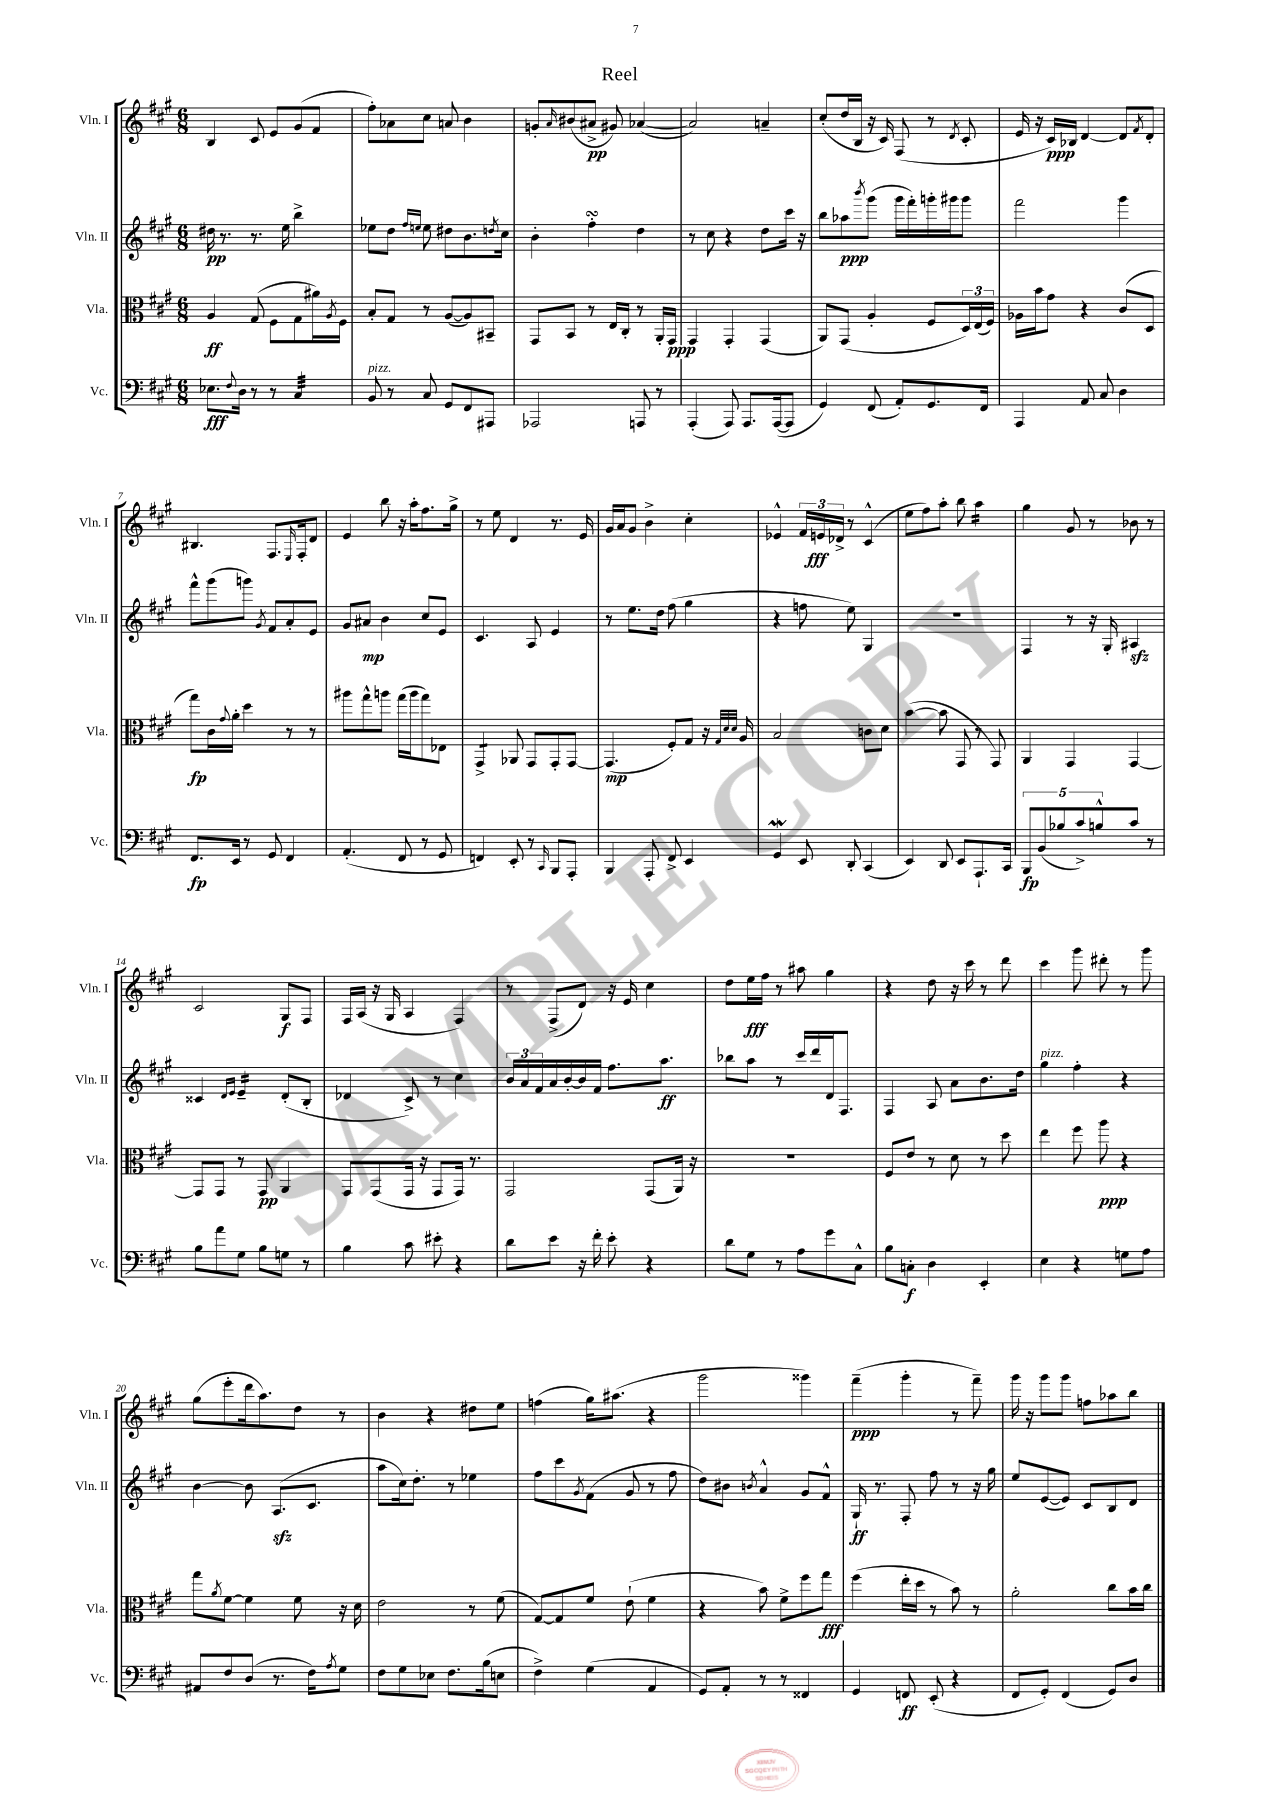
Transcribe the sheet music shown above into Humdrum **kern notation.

**kern	**kern	**kern	**kern
*staff4	*staff3	*staff2	*staff1
*clefF4	*clefC3	*clefG2	*clefG2
*k[f#c#g#]	*k[f#c#g#]	*k[f#c#g#]	*k[f#c#g#]
*M6/8	*M6/8	*M6/8	*M6/8
8.E-	4A	16dd#	4B
.	.	8.r	.
8qqF#	.	.	.
16D	.	.	.
8r	(8G#	8.r	8c#
8r	8F#	.	8e
.	.	16ee	.
4C#	8G#	4bb^	(8g#
.	16a#)	.	8f#
.	8qA	.	.
.	16F#	.	.
=	=	=	=
8BB	8B'	8ee-	8ff#')
8r	8G#	8dd	8a-
.	.	16qqff#	.
.	.	16qqee	.
8C#	8r	8ee	8cc#
8GG#	([8A	8dd#	8a
8FF#	8A])	8.b	4b
8AAA#	8BB#~	.	.
.	.	8qdd	.
.	.	16cc#	.
=	=	=	=
2AAA-	8GG#	4b'	8g'
.	.	.	16qqa
.	8BB	.	(8b#
.	8r	4ff#'	8a#^
.	16E	.	8g#)
.	16C#'	.	.
8AAA	8r	4dd	([4a-
8r	16AA'	.	.
.	16GG#	.	.
=	=	=	=
(4AAA'	4GG#	8r	2a-])
.	.	8cc#	.
8AAA)	4GG#'	4r	.
8.AAA	.	.	.
.	(4GG#	8dd	4a~
([16AAA	.	.	.
8AAA]	.	16ccc#	.
.	.	16r	.
=	=	=	=
4GG#)	8AA)	8bb	(8cc#'
.	(8GG#	8aa-	16dd
.	.	.	16B
.	.	8qbbb	.
(8FF#	4A'	(8ggg#	16r
.	.	.	16c#)
8AA')	.	16ggg#	(8F#
.	.	16fff#')	.
8.GG#	8F#	16ggg'	8r
.	.	16ggg#	.
.	.	.	8qd
.	24D)	8ggg#	8c#'
.	(24E	.	.
16FF#	.	.	.
.	24F#)	.	.
=	=	=	=
4AAA	16A-	2fff#	16e
.	16b	.	16r
.	8g#	.	16c#)
.	.	.	16B-
8AA	4r	.	[4d
8C#	.	.	.
4D	(8c#	4ggg#	8d]
.	.	.	8qf#
.	8D	.	8d'
=	=	=	=
8.FF#	8gg#)	8fff#^^	4.B#
.	16c#	(8ggg#	.
.	8qqg#	.	.
16EE	16a'	.	.
8r	4dd	8ggg)	.
.	.	8qg#	.
8GG#	.	8f#	8.F#
4FF#	8r	8a'	.
.	.	.	16qqE
.	.	.	16F#'
.	8r	8e	8d
=	=	=	=
(4.AA'	8aa#	8g#	4e
.	8gg#^^	8a#	.
.	8aa	4b	8bb
8FF#	(16gg#	.	16r
.	16aa	.	16aa'
8r	8gg#)	8cc#	8.ff#
8GG#	8E-	8e	.
.	.	.	16gg#^
=	=	=	=
4FF)	4GG#^	4.c#	8r
.	.	.	8ee
8EE'	8AA-	.	4d
8r	8GG#	8A	.
16qqCC#	.	.	.
8BBB	8GG#'	4e	8.r
8AAA'	[8GG#	.	.
.	.	.	16e
=	=	=	=
4BBB	(4.GG#]	8r	16g#
.	.	.	16a
.	.	8.ee	8g#
8AAA'	.	.	4b^
.	.	16dd	.
8FF#^	8F#')	(8ff#	.
4EE	8G#	4gg#	4cc#'
.	16r	.	.
.	32qqG#	.	.
.	32qqd	.	.
.	32qqd	.	.
.	16A	.	.
=	=	=	=
4GG#	2B	4r	4e-^^
8EE	.	8ff	24f#
.	.	.	24e
.	.	.	24d-^
8DD'	.	8ee)	8r
(4CC#	8c	4G#	(4c#^^
.	8d	.	.
=	=	=	=
4EE)	([4b	2.r	8ee
.	.	.	8ff#)
8DD	8b]	.	8aa'
8EE	8GG#	.	8bb
8.AAA`	8r	.	4aa
.	8GG#)	.	.
16CC#	.	.	.
=	=	=	=
10BBB	4AA	4F#	4gg#
(10BB	.	.	.
10B-	.	.	.
.	4GG#	8r	8g#
10c#^)	.	.	.
.	.	16r	8r
10B^^	.	.	.
.	.	16G#'	.
8c#	[4GG#	4A#	8b-
8r	.	.	8r
=	=	=	=
8B	8GG#]	4c##	2c#
8a	8GG#	.	.
.	.	16qqd	.
.	.	16qqe	.
8G#	8r	4e~	.
8B	8GG#	.	.
8G	4AA	(8d'	8G#
8r	.	8B'	8F#
=	=	=	=
4B	8GG#	4d-	16F#
.	.	.	(16A
.	(8GG#	.	16r
.	.	.	16G#
8c#	16GG#	8c#^)	4A
.	16r	.	.
8e#'	8GG#	8r	.
4r	16GG#)	4cc#	4F#)
.	8.r	.	.
=	=	=	=
8d	2GG#	24b	8r
.	.	24a	.
.	.	24f#	.
8e	.	16a	(8F#^
.	.	[16b'	.
16r	.	16b]	8d)
16f#'	.	16f#	.
8e'	.	8.ff#	16r
.	.	.	16e
4r	(8GG#	.	4cc#
.	.	8.aa	.
.	16AA)	.	.
.	16r	.	.
=	=	=	=
8d	2.r	8bb-	8dd
8G#	.	8aa	16ee
.	.	.	16ff#
8r	.	8r	8r
8A	.	16ccc#	8aa#
.	.	16ddd	.
8g#	.	16d	4gg#
.	.	8.F#	.
8C#^^	.	.	.
=	=	=	=
8B	8F#	4F#	4r
8C'	8e	.	.
4D	8r	8A	8dd
.	8d	8a	16r
.	.	.	16ccc#
4EE'	8r	8.b	8r
.	8dd	.	8ddd
.	.	16dd	.
=	=	=	=
4E	4ee	4gg#	4ccc#
4r	8ff#	4ff#'	8ggg#
.	8aa	.	8ddd#'
8G	4r	4r	8r
8A	.	.	8ggg#
=	=	=	=
8AA#	8gg#	[4b	(8gg#
.	8qa	.	.
8F#	[8f#	.	8eee'
(8D	4f#]	8b]	16ddd
.	.	.	8.aa)
8.r	.	(8.A	.
.	8f#	.	8dd
16F#)	.	8.c#	.
8qA	.	.	.
8G#	16r	.	8r
.	16d	.	.
=	=	=	=
8F#	2e	8aa	4b
8G#	.	16cc#)	.
.	.	8.dd'	.
8E-	.	.	4r
8.F#	.	8r	.
.	8r	4ee-	8dd#
(16B	.	.	.
8E	(8f#	.	8ee
=	=	=	=
4F#^)	[8G#)	8ff#	(4ff
.	8G#]	8ccc#	.
.	.	8qg#	.
(4G#	8f#	(8f#	16gg#)
.	.	.	(8.aa#
.	(8e`	8g#	.
4AA	4f#	8r	4r
.	.	8ff#	.
=	=	=	=
8GG#)	4r	8dd)	2ggg#
8AA'	.	8b#	.
.	.	8qb	.
8r	8b)	4a^^	.
8r	8f#^	.	.
4FF##	8ff#	8g#	4ggg##)
.	8gg#	8f#^^	.
=	=	=	=
4GG#	(4ff#	16G#`	(4fff#~
.	.	8.r	.
8FF	16ee'	8F#'	4ggg#'
.	16dd	.	.
(8EE'	8r	8ff#	.
4r	8b)	8r	8r
.	8r	16r	8fff#~)
.	.	16gg#	.
=	=	=	=
8FF#	2a'	8ee	16ggg#
.	.	.	16r
8GG#')	.	([8e	8ggg#
(4FF#	.	8e])	8ggg#
.	.	8c#	8ff
8GG#)	8cc#	8B	8aa-
8D	16b	8d	8bb
.	16cc#	.	.
==	==	==	==
*-	*-	*-	*-
